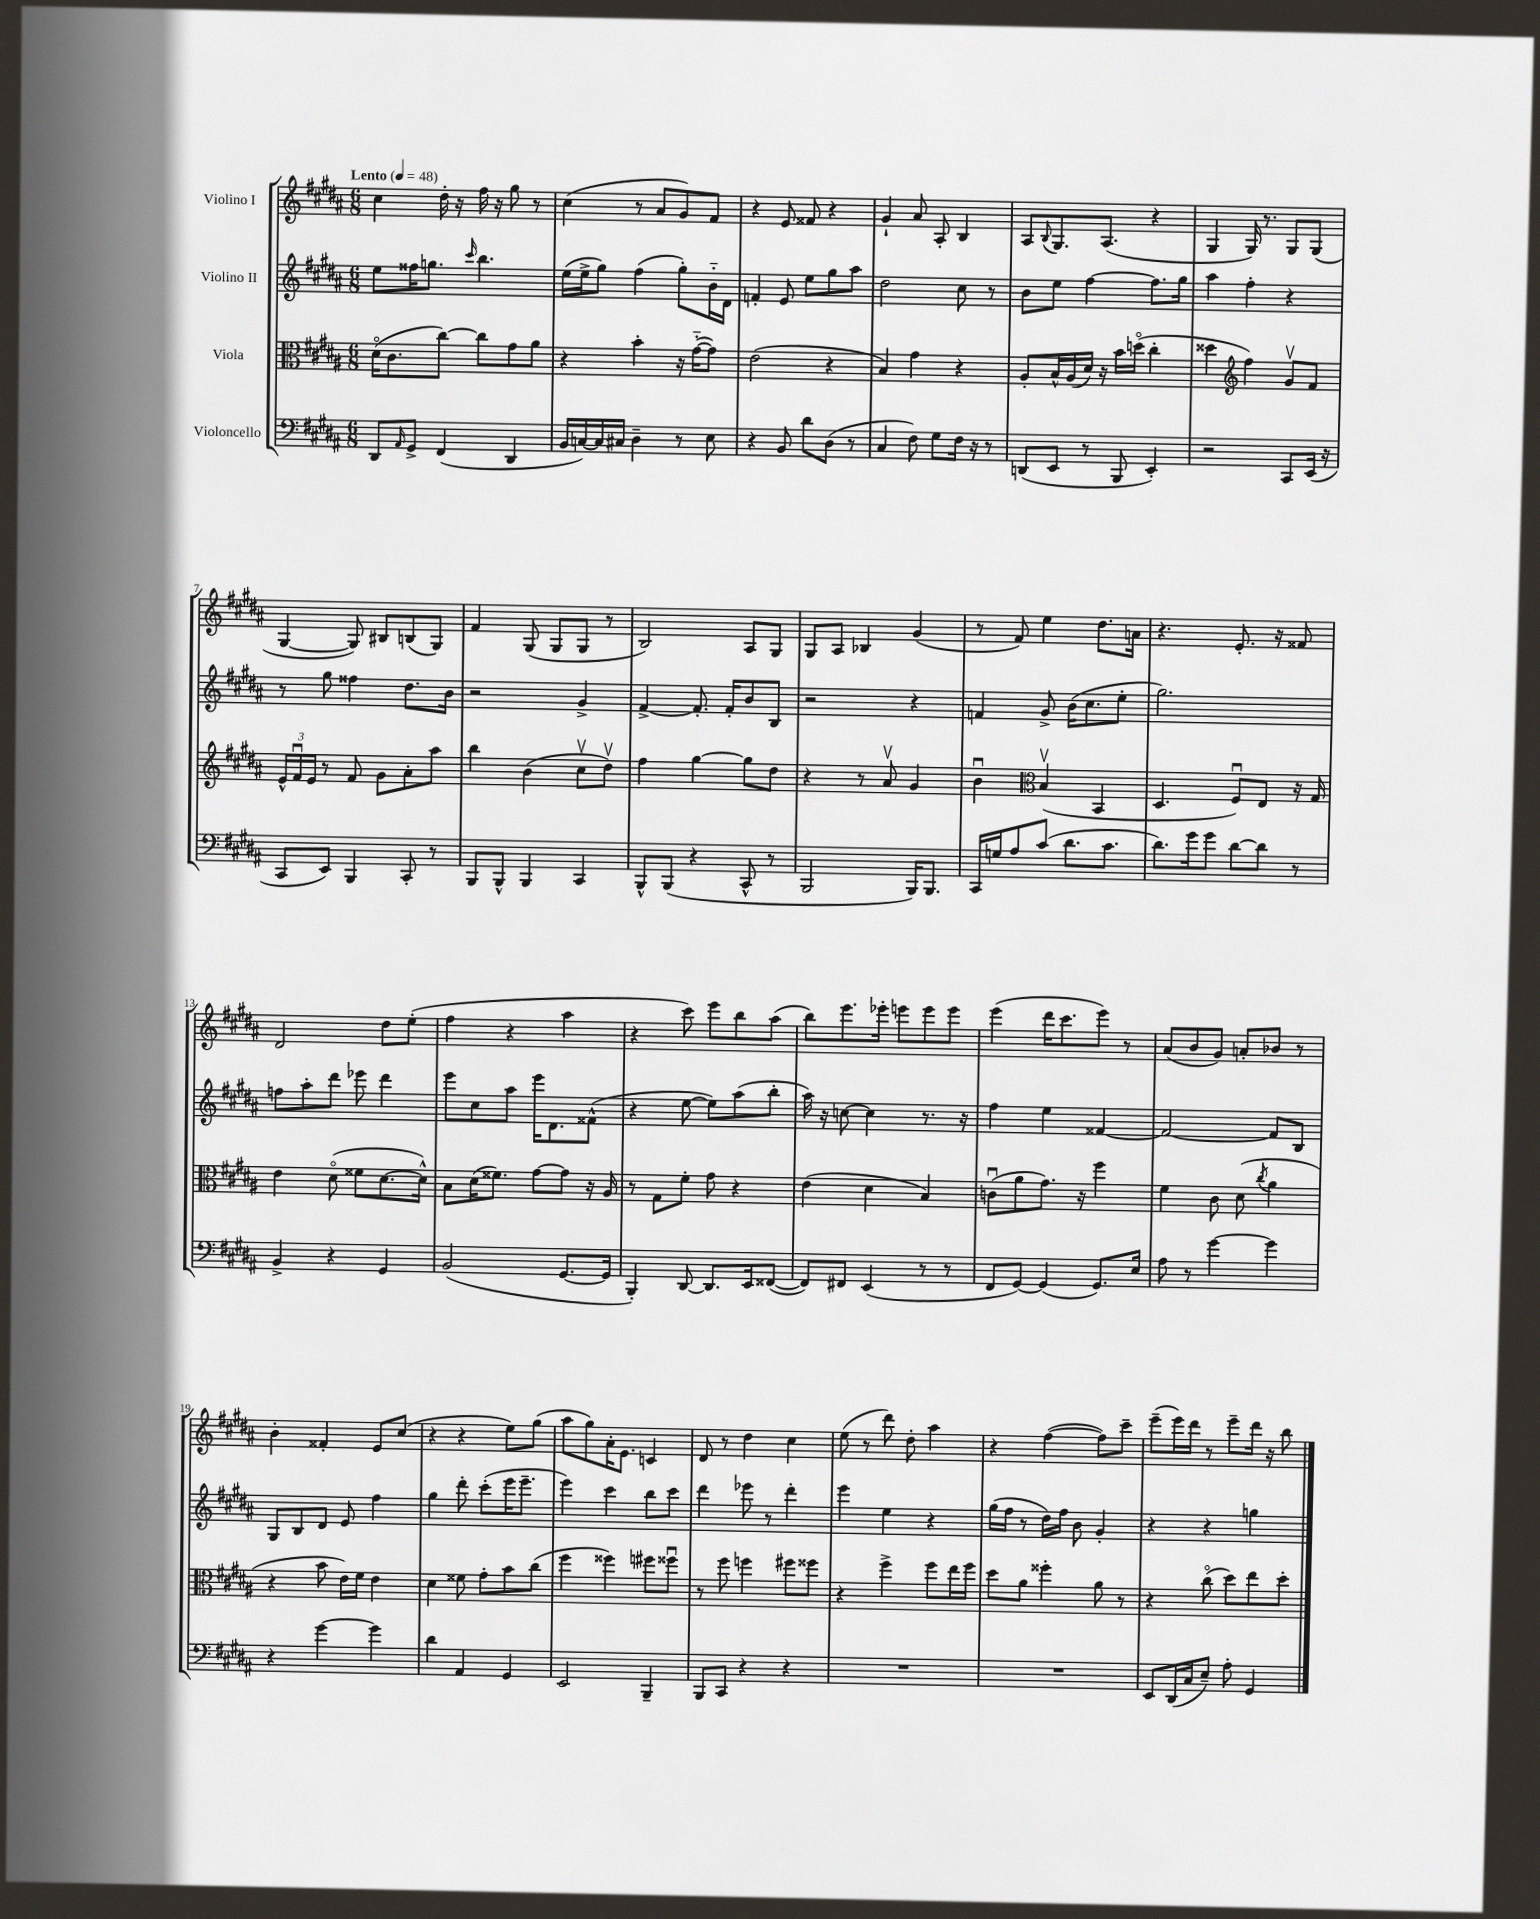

**kern	**kern	**kern	**kern
*staff4	*staff3	*staff2	*staff1
*clefF4	*clefC3	*clefG2	*clefG2
*k[f#c#g#d#a#]	*k[f#c#g#d#a#]	*k[f#c#g#d#a#]	*k[f#c#g#d#a#]
*M6/8	*M6/8	*M6/8	*M6/8
*MM48	*MM48	*MM48	*MM48
8DD#/L	(16d#o\LK	8ee\L	4cc#\
.	8.c#\	.	.
16qqAA#/	.	.	.
8GG#^/J	.	16ff##\K	.
.	.	8.gg\J	.
(4FF#/	[8cc#\J)	.	16dd#'\
.	.	.	16r
.	.	16qqccc#/	.
.	8cc#\]L	4.bb\	16ff#\
.	.	.	16r
4DD#/	8g#\	.	8gg#\
.	8a#\J	.	8r
=	=	=	=
16BB/LL	4r	(16ee\LL	(4cc#\
[16C/)	.	16ee^\J	.
16C/]	.	8gg#\J)	.
16C#/JJ	.	.	.
4D#~\	4b'\	(4ff#\	8r
.	.	.	8a#/L
8r	16r	8gg#'\L)	8g#/)
.	([16g#'~\LK	.	.
8E\	8g#\]J)	16b'~\L	8f#/J
.	.	16d#\JJ	.
=	=	=	=
4r	(2e\	4f'/	4r
8BB/	.	8e/	8e/
8d#\L	.	8ee\L	8f##/
(8D#\J	4r	8gg#\	4r
8r	.	8aa#\J	.
=	=	=	=
4C#/	4B/)	2dd#\	4g#`/
8F#\)	4g#\	.	8a#/
8G#\L	.	.	8A#'/
16F#\Jk	4r	8cc#\	4B/
16r	.	.	.
8r	.	8r	.
=	=	=	=
(8DD/L	8A#'/L	8b\L	8A#/L
.	.	.	8qqB/
8EE/J	16B^^/L	8ee\J	8.G#/
.	(16A#/	.	.
8r	16d#/JJ)	[4ff#\	.
.	16r	.	(8.A#/J
8BBB/	16b\LL	.	.
.	(16ddo\JJ	.	.
4EE'/)	4cc#'\	8.ff#\]L	4r
.	.	16gg#\Jk	.
=	=	=	=
2r	4dd##\	4aa#\	4G#/
*	*clefG2	*	*
.	4ff#\)	4ff#'\	16G#/)
.	.	.	8.r
8CC#/L	8g#v/L	4r	8G#/L
(16EE/Jk	8f#/J	.	(8G#/J
16r	.	.	.
=	=	=	=
8CC#/L	24e^^/LL	8r	[4G#/
.	24f#u/	.	.
.	24e/JJ	.	.
8EE/J)	8r	8gg#\	.
4BBB/	8f#/	4ff##\	8G#/])
.	8g#\L	.	8B#/L
8CC#'/	8a#'\	8.dd#\L	(8B/
8r	8aa#\J	.	8G#/J)
.	.	16b\Jk	.
=	=	=	=
8BBB/L	4bb\	2r	4f#/
8BBB^^/J	.	.	.
4BBB/	(4b\	.	(8G#/
.	.	.	8G#/L
4CC#/	8cc#v\L	4g#^/	8G#/J
.	8dd#v\J)	.	8r
=	=	=	=
8BBB^^/L	4ff#\	[4f#^/	2B/)
(8BBB/J	.	.	.
4r	[4gg#\	8.f#'/]	.
.	.	16f#'/LK	.
8CC#^^/	8gg#\]L	8b/	8A#/L
8r	8dd#\J	8B/J	8G#/J
=	=	=	=
2BBB/	4r	2r	8G#/L
.	.	.	8A#/J
.	8r	.	4B-/
.	8a#v/	.	.
16BBB/LK)	4g#/	4r	(4g#/
8.BBB/J	.	.	.
=	=	=	=
16CC#/LL	4bu\	4f/	8r
16G/J	.	.	.
8A#/	.	.	8f#/)
*	*clefC3	*	*
(8c#/J	(4Bv/	8g#^/	4ee\
8.d#\L	.	(16b\LK	.
.	.	8.cc#\	.
.	4BB/	.	8.dd#\L
8.c#\J	.	.	.
.	.	8ee'\J	.
.	.	.	16a\Jk
=	=	=	=
8.d#\L)	4.D#/	2.gg#\)	4.r
16g#\k	.	.	.
8g#\J	.	.	.
[8d#\L	8F#u/L)	.	8.e'/
8d#\]J	8E/J	.	.
.	.	.	16r
8r	16r	.	8f##/
.	16G#/	.	.
=	=	=	=
4BB^/	4e\	8ff\L	2d#/
.	.	8aa#'\	.
4r	(8d#o\	8ddd#\J	.
.	8f##\L	8eee-\	.
4GG#/	[8.d#\	4ddd#\	8dd#\L
.	.	.	(8ee'\J
.	16d#^^\]Jk)	.	.
=	=	=	=
(2BB/	8B\L	8eee\L	4ff#\
.	(16d#\K	8cc#\	.
.	8.f##\J)	.	.
.	.	8aa#\J	4r
.	[8g#\L	16eee\LK	.
.	.	8.d#\	.
[8.GG#/L	8g#\]J	.	4aa#\
.	16r	(8f##^^\J	.
16GG#/]Jk	16A#/	.	.
=	=	=	=
4BBB'/)	8r	4r	4r
.	8G#\L	.	.
[8DD#/	8f#'\J	[8ee\	8ccc#\)
8.DD#/]L	8g#\	8ee\]L)	8eee\L
.	4r	(8aa#\	8bb\
16EE/k	.	.	.
([8FF##/J	.	8bb'\J	(8aa#\J
=	=	=	=
8FF##/]L)	(4e\	16aa#\)	8bb\L)
.	.	16r	.
8FF#/J	.	[8cc\	8.eee\
(4EE/	4d#\	4cc\]	.
.	.	.	16eee-'\Jk
.	.	.	8eee\L
8r	4B/)	8.r	8eee\
8r	.	.	8eee\J
.	.	16r	.
=	=	=	=
8FF#/L	(8cu\L	4ff#\	(4eee\
[8GG#/J)	8a#\	.	.
(4GG#/]	8.g#\J)	4ee\	16ddd#\LK
.	.	.	8.ccc#\
.	16r	.	.
8.GG#/L)	4ff#\	[4f##/	8eee\J)
.	.	.	8r
16E/Jk	.	.	.
=	=	=	=
8A#\	4f#\	2f##/_	(8a#/L
8r	.	.	8b/
[4g#\	8c#\	.	8g#/J)
.	(8d#\	.	8a'/L
.	8qcc#/	.	.
4g#\]	4a#\	8f##/]L	8b-/J
.	.	8B/J	8r
=	=	=	=
4r	4r	8G#/L	4b'\
.	.	8B/	.
[4g#\	8b\	8d#/J	4f##'/
.	16e\LL)	8e/	.
.	16f#\JJ	.	.
4g#\]	4e\	4ff#\	8e/L
.	.	.	(8cc#/J
=	=	=	=
4d#\	4d#\	4gg#\	4r
4AA#/	8f##\	8ddd#'\	4r
.	8g#'\L	(8ccc#'\L	.
4GG#/	8b\	16eee\K	8ee\L)
.	.	8.eee~\J	.
.	(8cc#\J	.	(8gg#\J
=	=	=	=
2EE/	4ff#\	4eee\)	8aa#\L
.	.	.	8gg#\)
.	4ff##\)	4ccc#\	16a#'\K
.	.	.	8.e\J
4BBB~/	8ff#\L	8bb\L	4c/
.	8ff##u\J	8ccc#\J	.
=	=	=	=
8BBB/L	8r	4ddd#\	8d#/
8CC#/J	8ff#\	.	8r
4r	4ff\	8eee-\	4dd#\
.	.	8r	.
4r	8ff#\L	4ddd#'\	4cc#\
.	8ff##\J	.	.
=	=	=	=
2.r	4r	4eee\	(8ee\
.	.	.	8r
.	4ff#^\	4ee\	8ddd#\)
.	.	.	8dd#'\
.	8ff#\L	4r	4aa#\
.	16ee\L	.	.
.	16ff#\JJ	.	.
=	=	=	=
2.r	8dd#\L	(16gg#\LL	4r
.	.	16ff#\JJ	.
.	8a#\J	8r	.
.	4ff##'\	16dd#\LL)	([4ff#\
.	.	16ff#\JJ	.
.	.	8b\	.
.	8a#\	4g#'/	8ff#\]L)
.	8r	.	8ccc#~\J
=	=	=	=
8EE/L	4r	4r	(8eee~\L
(16DD#/L	.	.	16eee\L)
16C#/J	.	.	16ddd#\JJ
8E~/J)	(8cc#o\	4r	8r
8A#'\	8dd#\L)	.	8eee~\L
4GG#/	8ee\	4gg\	16ddd#\Jk
.	.	.	16r
.	8dd#'\J	.	8bb\
==	==	==	==
*-	*-	*-	*-
